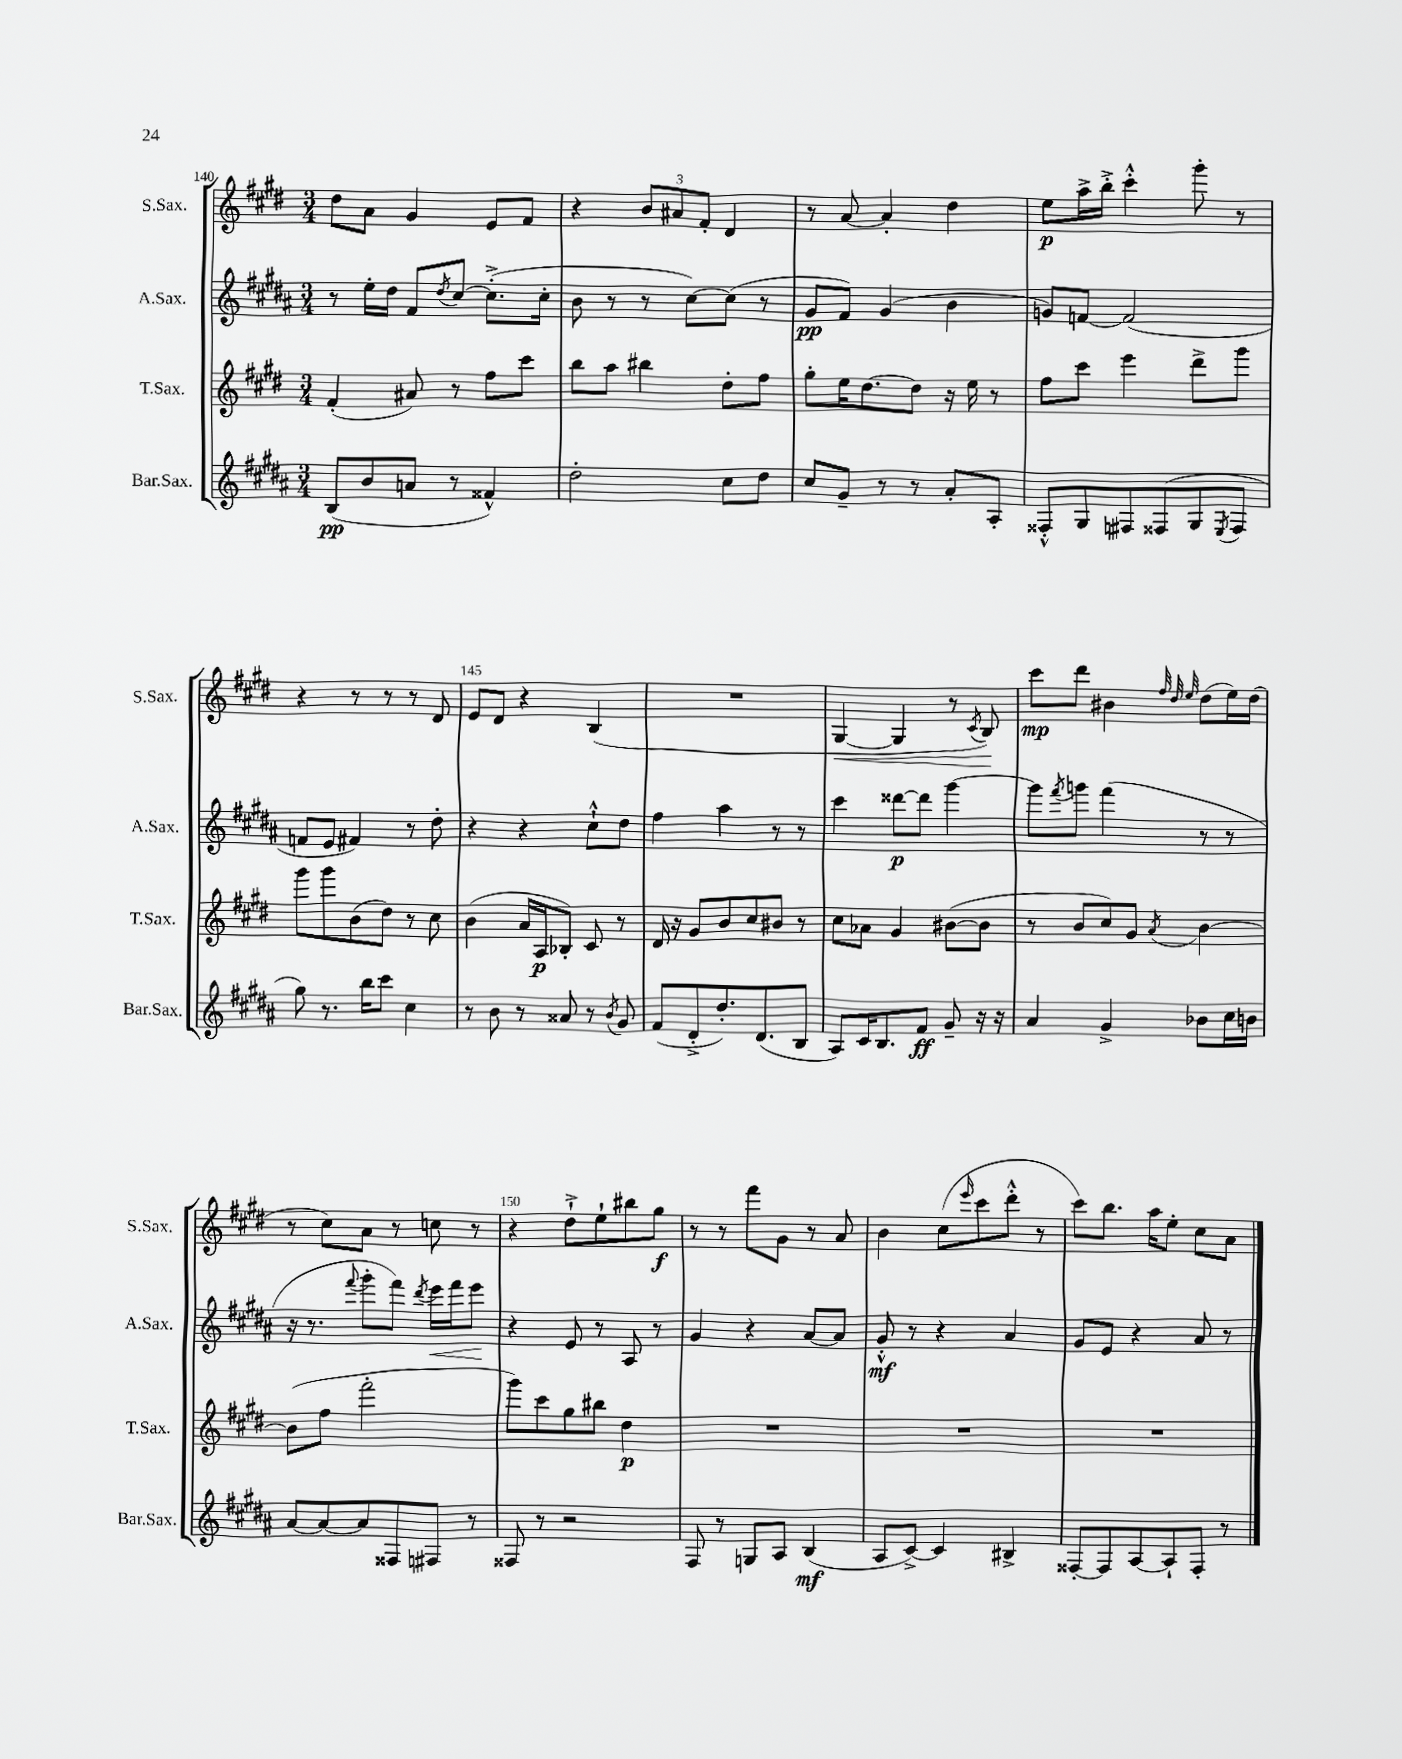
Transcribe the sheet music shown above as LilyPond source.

<<
\new StaffGroup <<
\new Staff = "s0" \with { instrumentName = "S.Sax." shortInstrumentName = "S.Sax." } {
    \clef treble \key e \major \numericTimeSignature \time 3/4
    dis''8 a'8 gis'4 e'8 fis'8 |
    r4 \tuplet 3/2 { b'8 ais'8 fis'8-. } dis'4 |
    r8 a'8~ a'4-. dis''4 |
    e''8\p a''16-> b''16-.-> cis'''4-.-^ gis'''8-. r8 |
    r4 r8 r8 r8 dis'8 |
    e'8 dis'8 r4 b4( |
    R2. |
    gis4~\< gis4 r8 \acciaccatura { cis'8 } b8\!) |
    cis'''8\mp dis'''8 bis'4 \grace { fis''32 dis''32 e''32 } dis''8( e''16) dis''16( |
    r8 cis''8) a'8 r8 c''8 r8 |
    r4 dis''8-!-> e''8-! bis''8 gis''8\f |
    r8 r8 fis'''8 gis'8 r8 a'8 |
    b'4 cis''8( \grace { e'''16 } cis'''8 dis'''8-.-^ r8 |
    cis'''8) b''8. a''16 e''8-. cis''8 a'8 \bar "|." |
}
\new Staff = "s1" \with { instrumentName = "A.Sax." shortInstrumentName = "A.Sax." } {
    \clef treble \key b \major \numericTimeSignature \time 3/4
    r8 e''16-. dis''16 fis'8 \acciaccatura { dis''8 } cis''8~ cis''8.-.->( cis''16-. |
    b'8 r8 r8 cis''8~) cis''8( r8 |
    gis'8\pp fis'8) gis'4( b'4 |
    g'8) f'8~ f'2( |
    f'8 e'8 fis'4) r8 dis''8-. |
    r4 r4 cis''8-!-^ dis''8 |
    fis''4 ais''4 r8 r8 |
    cis'''4 disis'''8~\p disis'''8 gis'''4~ |
    gis'''8 \acciaccatura { fis'''8 } g'''8 fis'''4( r8 r8 |
    r16 r8. \appoggiatura { fis'''8 } gis'''8-. fis'''8) \acciaccatura { dis'''8 } e'''16\< fis'''16 e'''8\! |
    r4 e'8 r8 ais8 r8 |
    gis'4 r4 ais'8~ ais'8 |
    gis'8-.-^\mf r8 r4 ais'4 |
    gis'8 e'8 r4 ais'8 r8 \bar "|." |
}
\new Staff = "s2" \with { instrumentName = "T.Sax." shortInstrumentName = "T.Sax." } {
    \clef treble \key e \major \numericTimeSignature \time 3/4
    fis'4-.( ais'8) r8 fis''8 cis'''8 |
    b''8 a''8 bis''4 dis''8-. fis''8 |
    gis''8-. e''16 dis''8.~ dis''8 r16 e''16 r8 |
    fis''8 cis'''8 e'''4 dis'''8-> gis'''8 |
    gis'''8 gis'''8 b'8( dis''8) r8 cis''8 |
    b'4( a'16 a16\p bes8-.) cis'8 r8 |
    dis'16 r16 gis'8 b'8 cis''8 bis'8 r8 |
    cis''8 aes'8 gis'4 bis'8~( bis'8 |
    r8 b'8 cis''8) gis'8 \acciaccatura { a'8 } b'4~ |
    b'8( fis''8 fis'''2-. |
    gis'''8) cis'''8 gis''8 bis''8 dis''4\p |
    R2. |
    R2. |
    R2. \bar "|." |
}
\new Staff = "s3" \with { instrumentName = "Bar.Sax." shortInstrumentName = "Bar.Sax." } {
    \clef treble \key b \major \numericTimeSignature \time 3/4
    b8\pp( b'8 a'8 r8 fisis'4-^) |
    dis''2-. cis''8 dis''8 |
    cis''8 gis'8-- r8 r8 ais'8-. ais8-. |
    fisis8-.-^ gis8 fis8 fisis8( gis8 \acciaccatura { e8 } fisis8 |
    gis''8) r8. b''16 cis'''8 cis''4 |
    r8 b'8 r8 aisis'8 r8 \acciaccatura { b'8 } gis'8 |
    fis'8( dis'8-.-> dis''8.-.) dis'8.( b8 |
    ais8) cis'16 b8. fis'8\ff gis'8-- r16 r16 |
    ais'4 gis'4-> bes'8 cis''16 b'16 |
    ais'8~ ais'8~ ais'8 fisis8 fis8 r8 |
    fisis8 r8 r2 |
    fis8 r8 g8 ais8 b4\mf( |
    ais8 cis'8~->) cis'4 bis4-> |
    fisis8~-. fisis8 ais8~ ais8-! fisis8-. r8 \bar "|." |
}
>>
>>
\layout { \context { \Score currentBarNumber = #140 \override BarNumber.break-visibility = ##(#f #t #t) barNumberVisibility = #(every-nth-bar-number-visible 5) } }
